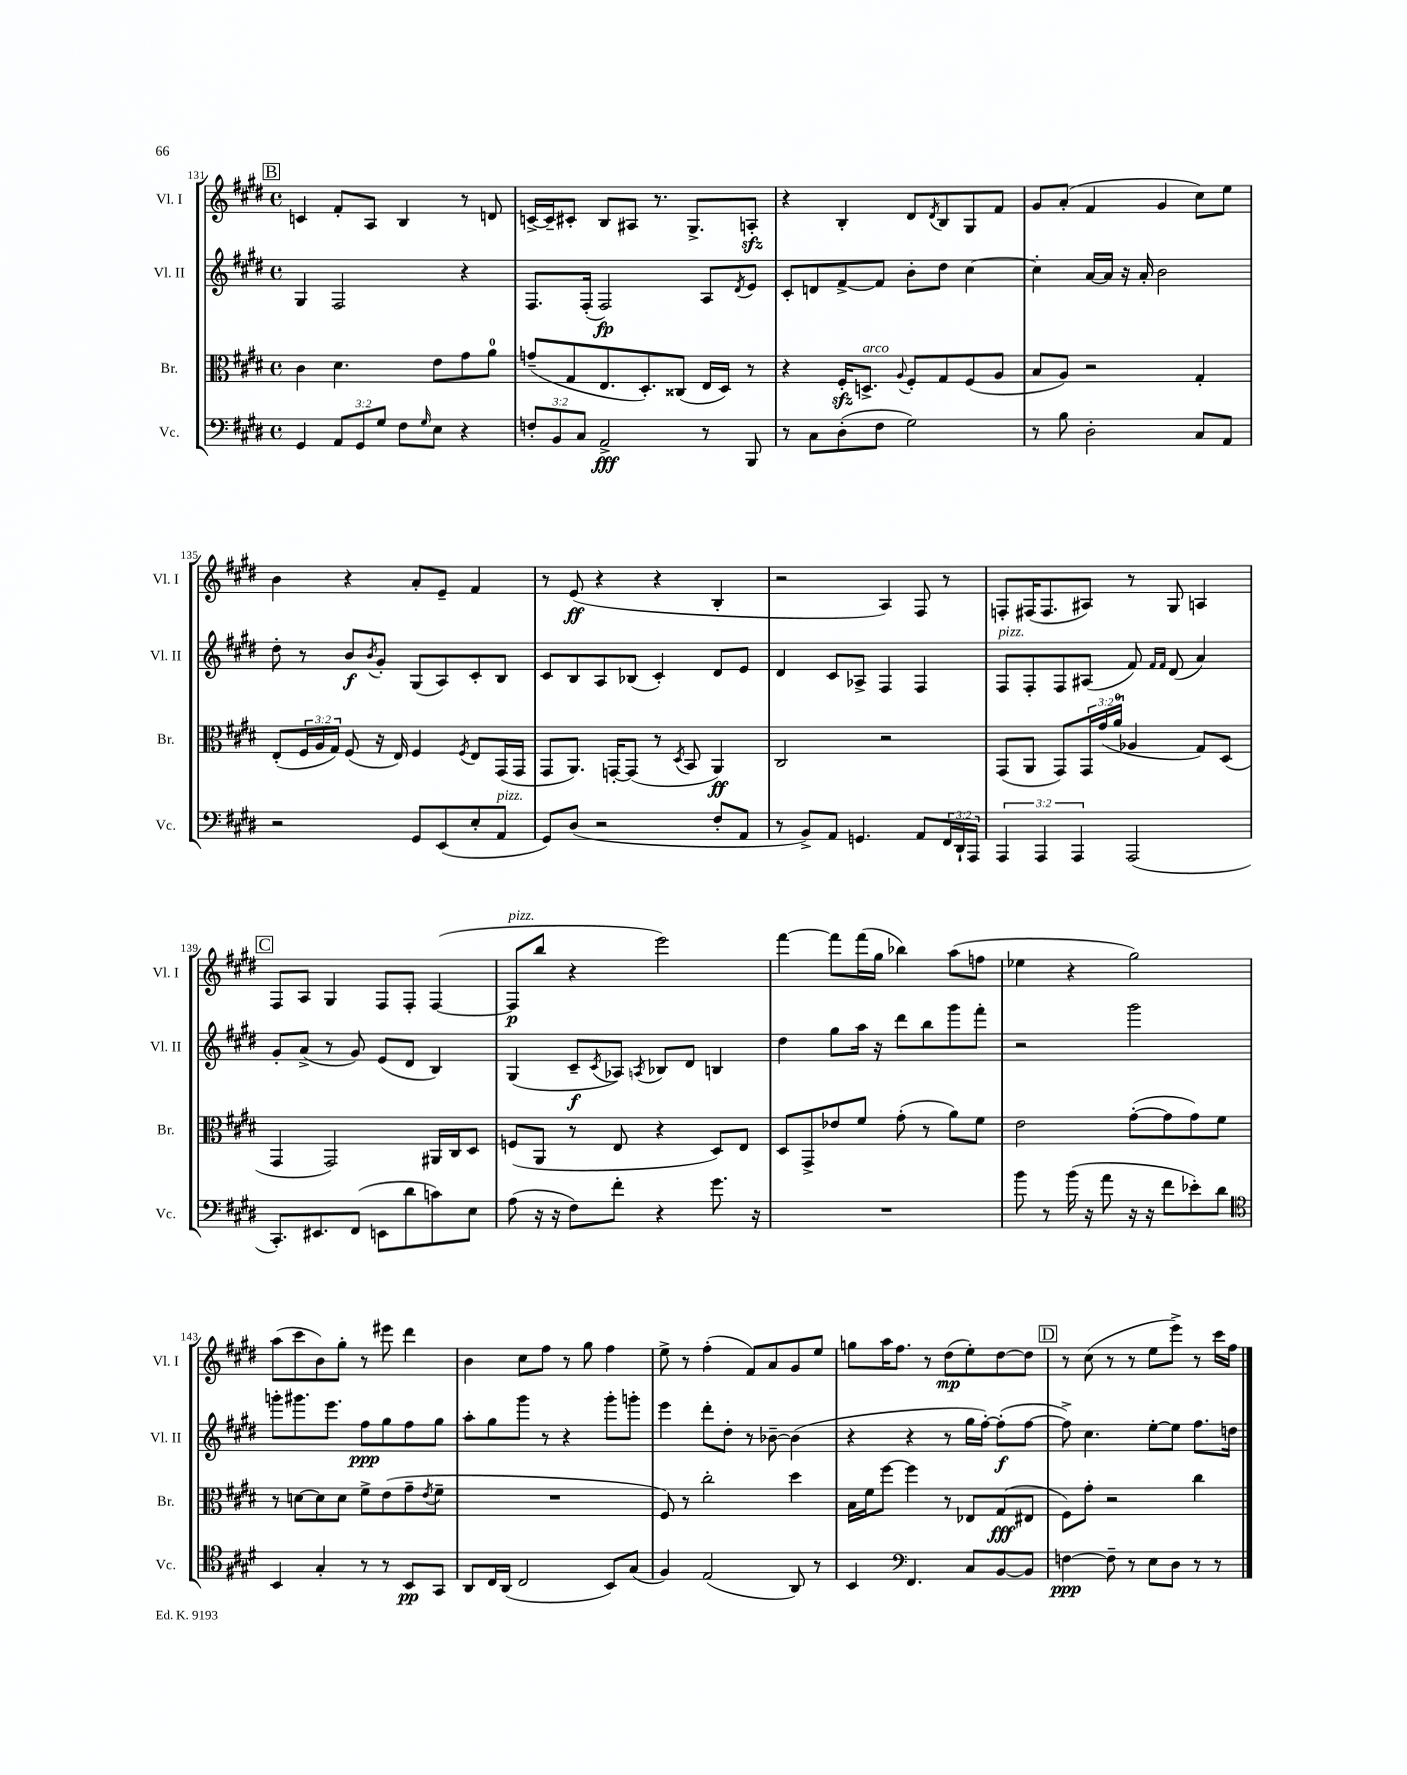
<<
\new StaffGroup <<
\new Staff = "s0" \with { instrumentName = "Vl. I" shortInstrumentName = "Vl. I" } {
    \clef treble \key e \major \defaultTimeSignature \time 4/4
    \mark \markup { \box "B" } c'4 fis'8-. a8 b4 r8 d'8 |
    c'16~-> c'16-- cis'8-. b8 ais8 r8. gis8.-> a8-.\sfz |
    r4 b4-. dis'8 \acciaccatura { dis'8 } b8 gis8 fis'8 |
    gis'8 a'8-.( fis'4 gis'4 cis''8) e''8 |
    b'4 r4 a'8-. e'8-- fis'4 |
    r8 e'8\ff( r4 r4 b4-. |
    r2 a4) fis8 r8 |
    f8-. fis16( fis8. ais8) r8 gis8 a4 |
    \mark \markup { \box "C" } fis8 a8 gis4 fis8 fis8-. fis4~( |
    fis8\p^\markup { \italic "pizz." } b''8 r4 e'''2) |
    fis'''4~ fis'''8 fis'''16( gis''16 bes''4) a''8( f''8 |
    ees''4 r4 gis''2) |
    a''8( cis'''8 b'8) gis''8-. r8 eis'''8 dis'''4 |
    b'4 cis''8 fis''8 r8 gis''8 fis''4 |
    e''8-> r8 fis''4-.( fis'8) a'8 gis'8 e''8 |
    g''8 a''16 fis''8. r8 dis''8\mp( e''8-.) dis''8~ dis''8 |
    \mark \markup { \box "D" } r8 cis''8( r8 r8 e''8 e'''8->) r8 cis'''16 fis''16 \bar "|." |
}
\new Staff = "s1" \with { instrumentName = "Vl. II" shortInstrumentName = "Vl. II" } {
    \clef treble \key e \major \defaultTimeSignature \time 4/4
    \mark \markup { \box "B" } gis4 fis2 r4 |
    fis8. fis16-.( fis2\fp) a8 \acciaccatura { dis'8 } e'8 |
    cis'8-. d'8 fis'8~-> fis'8 b'8-. dis''8 cis''4~ |
    cis''4-. a'16~ a'16 r16 a'16-. b'2 |
    dis''8-. r8 b'8\f \acciaccatura { b'8 } gis'8-. gis8( a8) cis'8-. b8 |
    cis'8 b8 a8 bes8( cis'4-.) dis'8 e'8 |
    dis'4 cis'8 aes8-> fis4 fis4 |
    fis8^\markup { \italic "pizz." } fis8-. fis8 ais8( fis'8) \grace { fis'16 fis'16 } dis'8( a'4) |
    \mark \markup { \box "C" } gis'8-. a'8->( r8 gis'8) e'8( dis'8 b4) |
    gis4( cis'8--\f \acciaccatura { cis'8 } aes8) \acciaccatura { a8 } bes8 dis'8 b4 |
    dis''4 gis''8 a''16 r16 dis'''8 b''8 gis'''8 fis'''8-. |
    r2 gis'''2 |
    g'''8-. gis'''8. e'''8. fis''8\ppp gis''8 fis''8 gis''8 |
    a''8-. gis''8 gis'''8 r8 r4 gis'''8-. g'''8-. |
    e'''4 dis'''8-. dis''8-. r8 bes'8~-- bes'4( |
    r4 r4 r8 gis''16 fis''16~-.) fis''8-.\f( fis''8~ |
    \mark \markup { \box "D" } fis''8->) cis''4. e''8~-. e''8 fis''8. d''16 \bar "|." |
}
\new Staff = "s2" \with { instrumentName = "Br." shortInstrumentName = "Br." } {
    \clef alto \key e \major \defaultTimeSignature \time 4/4 \override Staff.TupletNumber.text = #tuplet-number::calc-fraction-text
    \mark \markup { \box "B" } cis'4 dis'4. e'8 gis'8 a'8-0 |
    g'8--( gis8 e8. dis8.-.) cisis8( e16 dis16) r8 |
    r4 fis16-.\sfz d8.->^\markup { \italic "arco" } \appoggiatura { a8 } fis8-. gis8 fis8( a8 |
    b8 a8) r2 gis4-. |
    e8-.( \tuplet 3/2 { fis16 a16 gis16) } fis8( r16 e16) fis4 \acciaccatura { fis8 } e8 gis,16( gis,16 |
    gis,8 a,8.) g,16~-. g,8( r8 \acciaccatura { dis8 } b,8 a,4\ff) |
    cis2 r2 |
    gis,8( a,8 gis,8) \tuplet 3/2 { gis,16 gis'16( a'16-0 } aes4 gis8) dis8( |
    \mark \markup { \box "C" } gis,4 gis,2) ais,16 cis16 dis8 |
    f8( a,8 r8 e8 r4 dis8) e8 |
    dis8 gis,8-> ees'8 fis'8 gis'8-.( r8 a'8) fis'8 |
    e'2 gis'8~-.( gis'8 gis'8) fis'8 |
    r8 d'8~ d'8 d'8 fis'8-> e'8( gis'8-- \acciaccatura { e'8 } fis'8-- |
    R1 |
    fis8) r8 cis''2-. dis''4 |
    b16 fis'16 fis''8~ fis''4 r8 ees8 gis8\fff( eis8 |
    \mark \markup { \box "D" } fis8) gis'8-. r2 cis''4 \bar "|." |
}
\new Staff = "s3" \with { instrumentName = "Vc." shortInstrumentName = "Vc." } {
    \clef bass \key e \major \defaultTimeSignature \time 4/4 \override Staff.TupletNumber.text = #tuplet-number::calc-fraction-text
    \mark \markup { \box "B" } gis,4 \tuplet 3/2 { a,8 gis,8 gis8 } fis8 \grace { gis16 } e8 r4 |
    \tuplet 3/2 { f8-. b,8 cis8 } a,2->\fff r8 b,,8 |
    r8 cis8 dis8-.( fis8 gis2) |
    r8 b8 dis2-. cis8 a,8 |
    r2 gis,8 e,8( e8-. a,8^\markup { \italic "pizz." } |
    gis,8) dis8( r2 fis8-. a,8 |
    r8 b,8->) a,8 g,4. a,8 \tuplet 3/2 { fis,16 dis,16-! a,,16 } |
    \tuplet 3/2 { a,,4 a,,4 a,,4 } a,,2( |
    \mark \markup { \box "C" } cis,8.-.) eis,8. fis,8( e,8 dis'8 c'8) e8 |
    a8( r16 r16 fis8) fis'8-. r4 gis'8. r16 |
    R1 |
    b'8 r8 b'16( r16 a'8 r16 r16 fis'8 ees'8-.) dis'8 |
    \clef tenor b,4 gis4-. r8 r8 b,8\pp gis,8 |
    a,8 cis16 a,16( cis2 b,8) gis8( |
    fis4) e2( a,8) r8 |
    b,4 \clef bass fis,4. cis8 b,8~ b,8 |
    \mark \markup { \box "D" } f4~\ppp f8-- r8 e8 dis8 r8 r8 \bar "|." |
}
>>
>>
\layout { \context { \Score currentBarNumber = #131 } }
